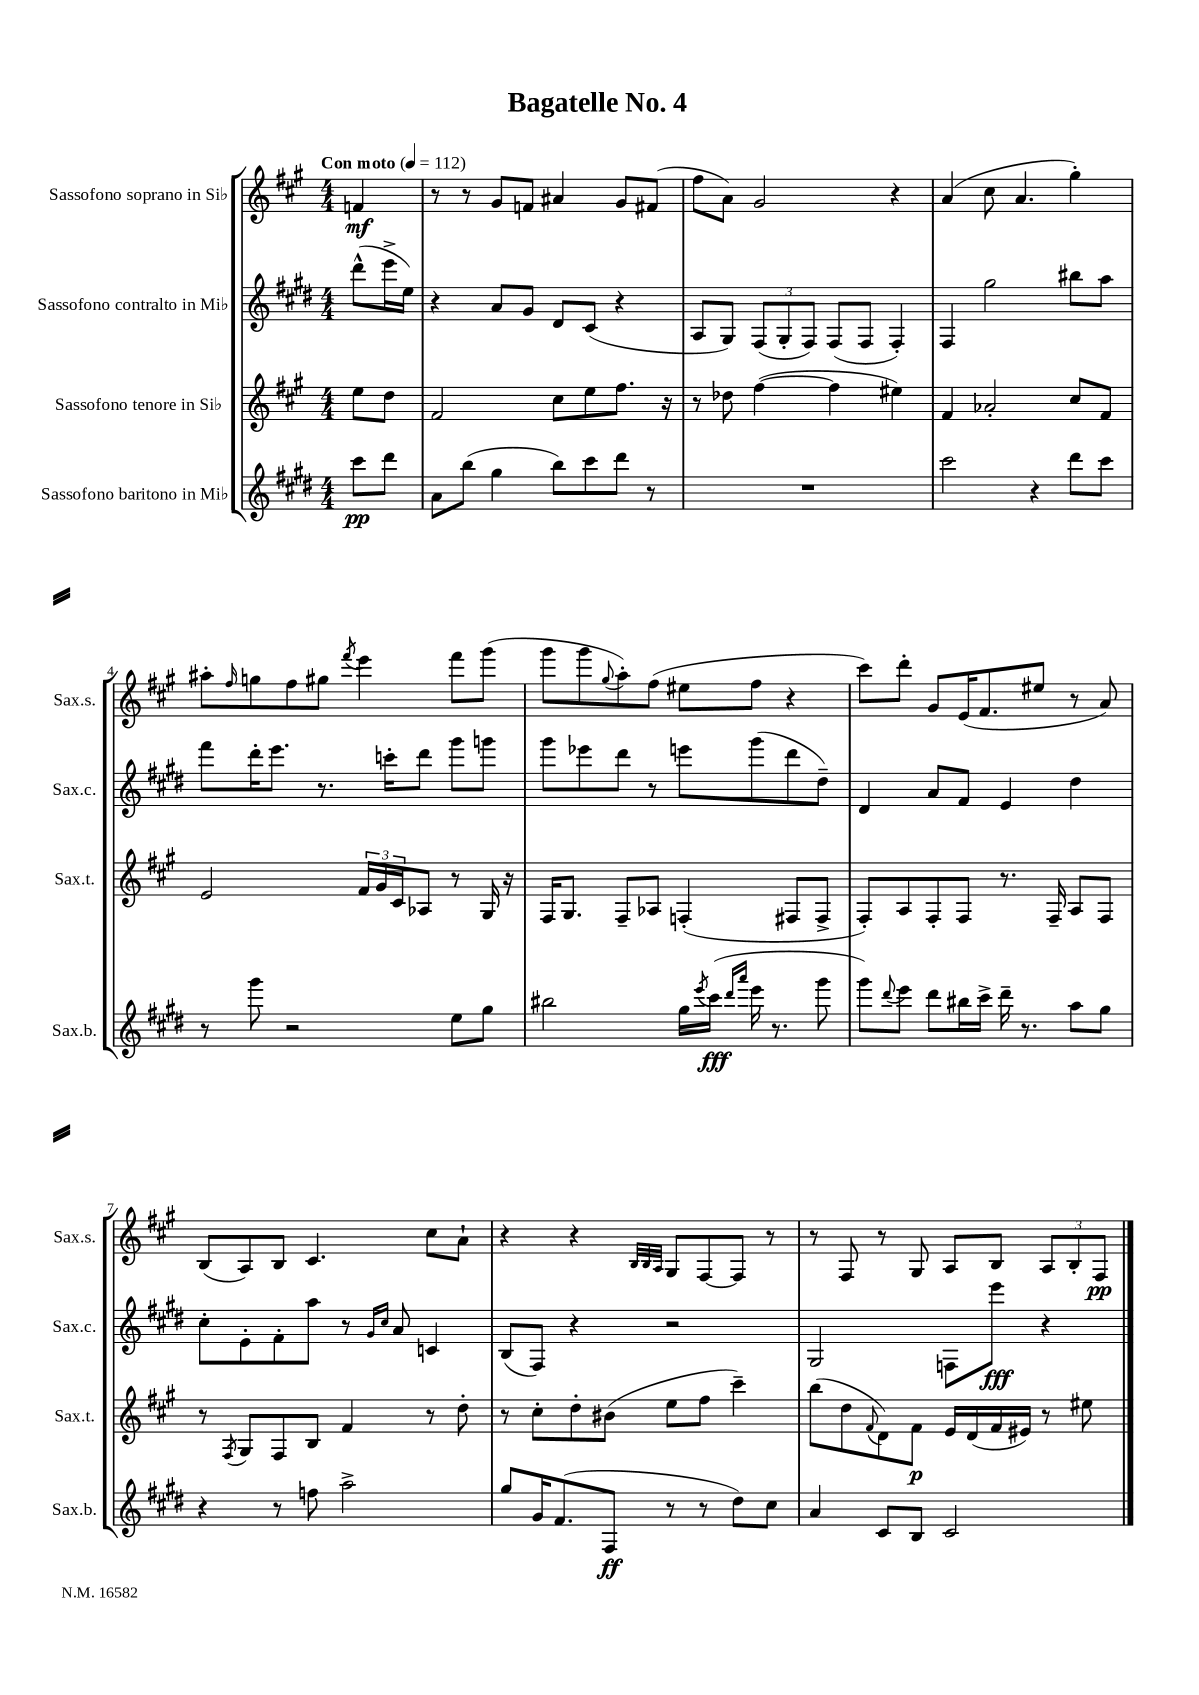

**kern	**kern	**kern	**kern
*staff4	*staff3	*staff2	*staff1
*clefG2	*clefG2	*clefG2	*clefG2
*k[f#c#g#d#]	*k[f#c#g#]	*k[f#c#g#d#]	*k[f#c#g#]
*M4/4	*M4/4	*M4/4	*M4/4
*MM112	*MM112	*MM112	*MM112
8ccc#\L	8ee\L	(8ddd#^^\L	4f/
8ddd#\J	8dd\J	16eee^\L	.
.	.	16ee\JJ)	.
=	=	=	=
8a\L	2f#/	4r	8r
(8bb\J	.	.	8r
4gg#\	.	8a/L	8g#/L
.	.	8g#/J	8f/J
8bb\L)	8cc#\L	8d#/L	4a#/
8ccc#\	8ee\	(8c#/J	.
8ddd#\J	8.ff#\J	4r	8g#/L
8r	.	.	(8f#/J
.	16r	.	.
=	=	=	=
1r	8r	8A/L	8ff#\L
.	8dd-\	8G#/J)	8a\J)
.	([4ff#\	(12F#/L	2g#/
.	.	12G#'/	.
.	.	12F#/J)	.
.	4ff#\]	(8F#/L	.
.	.	8F#/J	.
.	4ee#\)	4F#'/)	4r
=	=	=	=
2ccc#\	4f#/	4F#/	(4a/
.	2a-'/	2gg#\	8cc#\
.	.	.	4.a/
4r	.	.	.
8ddd#\L	8cc#/L	8bb#\L	4gg#'\)
8ccc#\J	8f#/J	8aa\J	.
=	=	=	=
8r	2e/	8fff#\L	8aa#'\L
.	.	.	16qqff#/
8ggg#\	.	16ddd#'\K	8gg\
.	.	8.eee\J	.
2r	.	.	8ff#\
.	.	8.r	8gg#\J
.	.	.	8qfff#/
.	24f#/LL	.	4eee\
.	24g#/	.	.
.	.	16ccc'\LK	.
.	24c#/J	.	.
.	8A-/J	8ddd#\J	.
8ee\L	8r	8ggg#\L	8fff#\L
8gg#\J	16G#/	8ggg\J	(8ggg#\J
.	16r	.	.
=	=	=	=
2bb#\	16F#/LK	8ggg#\L	8ggg#\L
.	8.G#/J	.	.
.	.	8eee-\	8ggg#\
.	.	.	8qqgg#/
.	8F#~/L	8ddd#\J	8aa'\)
.	8A-/J	8r	(8ff#\J
16gg#\LL	(4F'/	8eee\L	8ee#\L
8qeee/	.	.	.
(16ccc#\JJ	.	.	.
16qqddd#/LL	.	.	.
16qqaaa/JJ	.	.	.
16eee\	.	(8ggg#\	8ff#\J
8.r	.	.	.
.	8F#/L	8ddd#\	4r
8ggg#\	8F#^/J	8dd#~\J)	.
=	=	=	=
8ggg#\L)	8F#'/L)	4d#/	8ccc#\L)
8qqddd#/	.	.	.
8eee\J	8A/	.	8ddd'\J
8ddd#\L	8F#'/	8a/L	8g#/L
16bb#\L	8F#/J	8f#/J	(16e/K
16ccc#^\JJ	.	.	8.f#/
16ddd#~\	8.r	4e/	.
8.r	.	.	.
.	.	.	8ee#/J
.	16F#~/	.	.
8aa\L	8A/L	4dd#\	8r
8gg#\J	8F#/J	.	8a/)
=	=	=	=
4r	8r	8cc#'\L	(8B/L
.	8qF#/	.	.
.	8G#/L	8e'\	8A/)
8r	8F#/	8f#'\	8B/J
8ff\	8B/J	8aa\J	4.c#/
2aa^\	4f#/	8r	.
.	.	16qqg#/LL	.
.	.	16qqcc#/JJ	.
.	.	8a/	.
.	8r	4c/	8cc#\L
.	8dd'\	.	8a`\J
=	=	=	=
8gg#/L	8r	(8B/L	4r
16g#/K	8cc#'\L	8F#/J)	.
(8.f#/	.	.	.
.	8dd'\	4r	4r
8F#/J	(8b#\J	.	.
.	.	.	32qqB/LLL
.	.	.	32qqB/
.	.	.	32qqA/JJJ
8r	8ee\L	2r	8G#/L
8r	8ff#\J	.	[8F#/
8dd#\L)	4ccc#~\)	.	8F#/]J
8cc#\J	.	.	8r
=	=	=	=
4a/	(8bb\L	2G#/	8r
.	8dd\	.	8F#/
.	8qqf#/	.	.
8c#/L	8d\)	.	8r
8B/J	8f#\J	.	8G#/
2c#/	16e/LL	8F\L	8A/L
.	(16d/	.	.
.	16f#/	8eee\J	8B/J
.	16e#/JJ)	.	.
.	8r	4r	12A/L
.	.	.	12B'/
.	8ee#\	.	.
.	.	.	12F#/J
==	==	==	==
*-	*-	*-	*-
